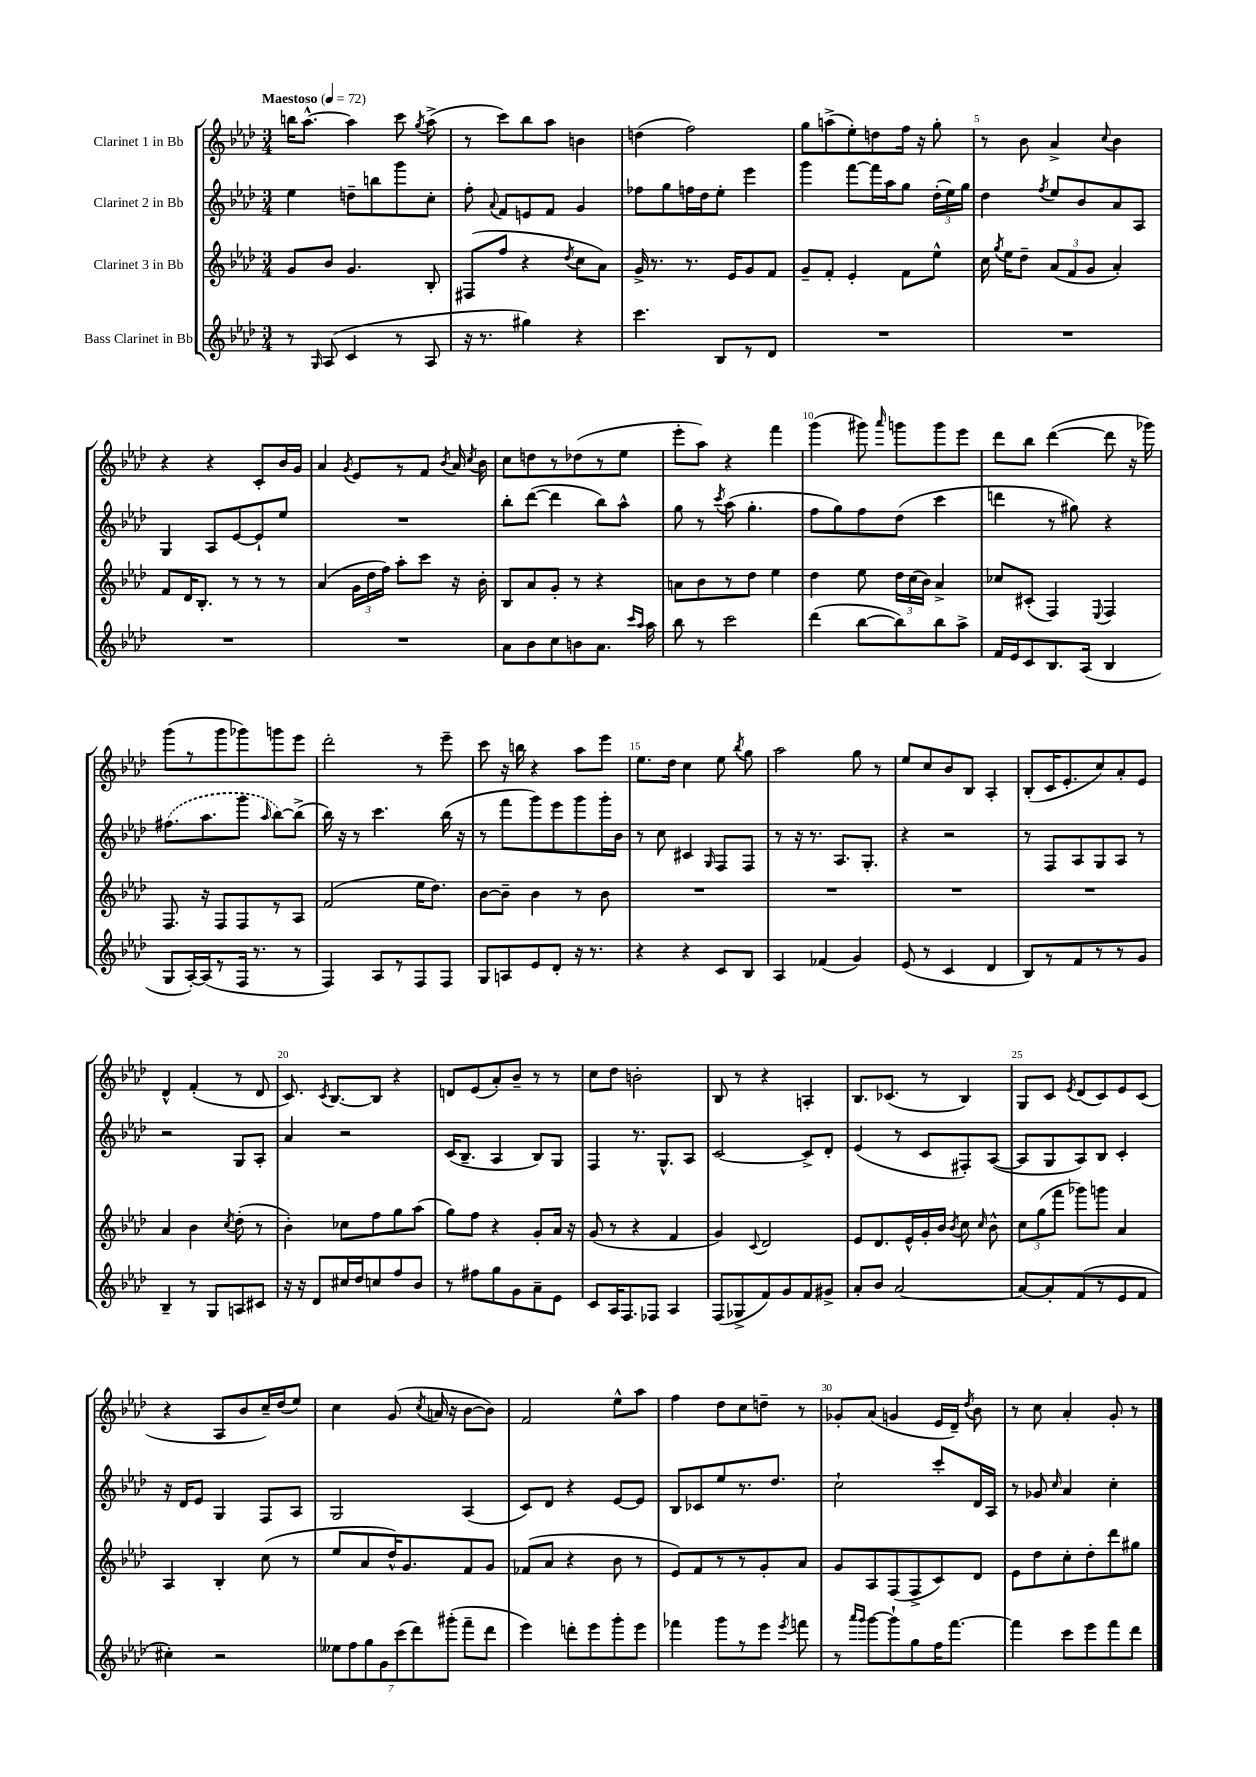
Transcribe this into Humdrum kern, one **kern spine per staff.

**kern	**kern	**kern	**kern
*staff4	*staff3	*staff2	*staff1
*clefG2	*clefG2	*clefG2	*clefG2
*k[b-e-a-d-]	*k[b-e-a-d-]	*k[b-e-a-d-]	*k[b-e-a-d-]
*M3/4	*M3/4	*M3/4	*M3/4
*MM72	*MM72	*MM72	*MM72
8r	8g/L	4ee-\	16bb\LK
.	.	.	[8.aa-^^\J
16qqG/	.	.	.
(8A-/	8b-/J	.	.
4c/	4.g/	8dd~\L	4aa-\]
.	.	8bb\	.
8r	.	8ggg\	8ccc\
.	.	.	8qgg/
8A-/	8B-'/	8cc'\J	(8aa-^\
=	=	=	=
16r	(8F#/L	8ff'\	8r
8.r	.	.	.
.	.	8qqa-/	.
.	8ff/J	8f/L	8ccc\L)
4gg#\)	4r	8e/	8bb-\
.	.	8f/J	8aa-\J
.	8qdd-/	.	.
4r	8cc\L	4g/	4b\
.	8a-\J)	.	.
=	=	=	=
4.ccc\	16g^/	8ff-\L	(4dd\
.	8.r	.	.
.	.	8gg\	.
.	8.r	16ff\L	2ff\)
.	.	16dd-\J	.
8B-/L	.	8ee-'\J	.
.	16e-/LK	.	.
8r	8g/	4eee-\	.
8d-/J	8f/J	.	.
=	=	=	=
2.r	8g~/L	4ggg\	8gg\L
.	8f'/J	.	(8aa^\
.	4e-'/	[8fff\L	8ee-'\)
.	.	16fff\]L	8dd\
.	.	16aa-\J	.
.	8f\L	8gg\J	16ff\Jk
.	.	.	16r
.	8ee-^^\J	(24dd-'\LL	8gg'\
.	.	24ee-\)	.
.	.	24gg\JJ	.
=	=	=	=
2.r	16cc\	4dd-\	8r
.	8qgg/	.	.
.	16ee-\LK	.	.
.	8dd-~\J	.	8b-\
.	.	8qff/	.
.	(12a-/L	8ee-/L	4a-^/
.	12f/	.	.
.	.	8b-/	.
.	12g/J	.	.
.	.	.	8qqcc/
.	4a-'/)	8a-/	4b-\
.	.	8A-/J	.
=	=	=	=
2.r	8f/L	4G/	4r
.	16d-/K	.	.
.	8.B-'/J	.	.
.	.	8A-/L	4r
.	8r	[8e-/	.
.	8r	8e-`/]	8c'/L
.	8r	8ee-/J	16b-/L
.	.	.	16g/JJ
=	=	=	=
2.r	(4a-/	2.r	4a-/
.	.	.	8qg/
.	24g\LL	.	8e-/L
.	24dd-\	.	.
.	24ff\JJ)	.	.
.	8aa-'\L	.	8r
.	8ccc\J	.	8f/J
.	.	.	8qb-/
.	16r	.	16a-/
.	.	.	8qcc/
.	16b-'\	.	16b-\
=	=	=	=
8a-\L	8B-/L	8bb-'\L	8cc\L
8b-\	8a-/	([8ddd-\J	8dd\
8cc\	8g'/J	4ddd-\]	8r
8b\	8r	.	(8dd-\
8.a-\J	4r	8bb-\L)	8r
.	.	8aa-^^\J	8ee-\J
16qqccc/LL	.	.	.
16qqaa-/JJ	.	.	.
16aa-\	.	.	.
=	=	=	=
8bb-\	8a\L	8gg\	8eee-'\L
8r	8b-\	8r	8aa-\J)
.	.	8qccc/	.
2ccc\	8r	(8aa-\	4r
.	8dd-\J	4.gg'\	.
.	4ee-\	.	4fff\
=	=	=	=
(4ddd-\	4dd-\	8ff\L	(4ggg\
.	.	8gg\)	.
[8bb-\L	8ee-\	8ff\	8ggg#\)
.	.	.	16qqaaa-/
8bb-\])	24dd-\LL	(8dd-\J	8ggg\L
.	(24cc\	.	.
.	24b-\JJ)	.	.
8bb-\	4a-^/	4ccc\	8ggg\
8aa-^\J	.	.	8eee-\J
=	=	=	=
16f/LL	8cc-/L	4ddd\	8ddd-\L
16e-/J	.	.	.
8c/	(8c#'/J	.	8bb-\J
8.B-/	4F/)	8r	([4ddd-\
.	.	8gg#\)	.
(16A-/Jk	.	.	.
.	8qqE-/	.	.
4B-/	4F/	4r	8ddd-\]
.	.	.	16r
.	.	.	16ggg-\)
=	=	=	=
8G/L	8.F/	(8.ff#\L	(8ggg\L
[16A-'/L)	.	.	8r
(16A-/]J	16r	8.aa-\	.
8r	8F/L	.	8ggg\
16F/Jk	8F/	8ggg\J	8ggg-\)
8.r	.	.	.
.	.	16qqaa-/	.
.	8r	[8bb-\L)	8ggg\
8r	8A-/J	(8bb-^\]J	8eee-\J
=	=	=	=
4F/)	(2f/	16bb-\)	2ddd-'\
.	.	16r	.
.	.	8r	.
8A-/L	.	4.ccc\	.
8r	.	.	.
8F/	16ee-\LK	.	8r
.	8.dd-\J)	.	.
8F/J	.	(16bb-\	8eee-~\
.	.	16r	.
=	=	=	=
8G/L	[8b-\L	8r	8ccc\
8A/	8b-~\]J	8fff\L	16r
.	.	.	16bb\
8e-/	4b-\	8ggg\)	4r
8d-'/J	.	8eee-\	.
16r	8r	8ggg\	8aa-\L
8.r	.	.	.
.	8b-\	16ggg'\L	8eee-\J
.	.	16b-\JJ	.
=	=	=	=
4r	2.r	8r	8.ee-\L
.	.	8cc\	.
.	.	.	16dd-\Jk
4r	.	4c#/	4cc\
.	.	16qqG/	.
8c/L	.	8F/L	8ee-\
.	.	.	8qbb-/
8B-/J	.	8F/J	8gg\
=	=	=	=
4A-/	2.r	8r	2aa-\
.	.	16r	.
.	.	8.r	.
(4f-/	.	.	.
.	.	8.A-/L	.
4g/)	.	.	8gg\
.	.	8.G'/J	.
.	.	.	8r
=	=	=	=
(8e-/	2.r	4r	8ee-/L
8r	.	.	8cc/
4c/	.	2r	8b-/
.	.	.	8B-/J
4d-/	.	.	4A-'/
=	=	=	=
8B-/L)	2.r	8r	(8B-'/L
8r	.	8F/L	16c/K
.	.	.	8.e-'/
8f/	.	8A-/	.
8r	.	8G/	8cc/)
8r	.	8A-/J	8a-'/
8g/J	.	8r	8e-/J
=	=	=	=
4B-~/	4a-/	2r	4d-^^/
8r	4b-\	.	(4f'/
8G/L	.	.	.
.	8qcc/	.	.
8A/	(8dd-'\	8G/L	8r
8c#/J	8r	8A-'/J	8d-/
=	=	=	=
16r	4b-'\)	4a-/	8.c/)
16r	.	.	.
8d-/L	.	.	.
.	.	.	8qc/
.	.	.	[8.B-/L
16cc#/L	8cc-\L	2r	.
16dd-/J	.	.	.
8cc/	8ff\	.	8B-/]J
8ff/	8gg\	.	4r
8b-/J	(8aa-\J	.	.
=	=	=	=
8r	8gg\L)	(16c/LK	8d/L
.	.	8.B-~/J	.
8ff#\L	8ff\J	.	(8e-/
8gg\	4r	4A-/	8a-'/)
8g\	.	.	8b-~/J
8a-~\	8g'/L	8B-/L)	8r
8e-\J	16a-/Jk	8G/J	8r
.	16r	.	.
=	=	=	=
8c/L	(8g/	4F/	8cc\L
16A-/K	8r	.	8dd-\J
8.F/	.	.	.
.	4r	8.r	2b'\
8F-/J	.	.	.
.	.	8.G^^/L	.
4A-/	4f/	.	.
.	.	8A-/J	.
=	=	=	=
(8F/L	4g/)	[2c/	8B-/
8G-^/	.	.	8r
.	8qqc/	.	.
8f/)	2d-/	.	4r
8g/	.	.	.
8f/	.	8c^/]L	4A'/
8g#^/J	.	8d-'/J	.
=	=	=	=
8a-'/L	8e-/L	(4e-/	8.B-/L
8b-/J	8.d-/	.	.
.	.	.	(8.c-/J
[2a-/	.	8r	.
.	16e-^^/L	.	.
.	16g'/	8c/L	8r
.	16b-/JJ	.	.
.	8qb-/	.	.
.	8cc\	8F#'/)	4B-/)
.	16qqcc/	.	.
.	8b-^^\	([8A-/J	.
=	=	=	=
8a-/_L	12cc\L	8A-/]L	8G/L
.	(12gg\	.	.
8a-'/]	.	8G/	8c/J
.	12fff\J	.	.
.	.	.	8qe-/
(8f/	8ggg-\L)	8A-/)	(8d-/L
8r	8ggg\J	8B-/J	8c/)
8e-/	4a-/	4c'/	8e-/
8f/J	.	.	(8c/J
=	=	=	=
4cc#'\)	4A-/	16r	4r
.	.	16d-/LK	.
.	.	8e-/J	.
2r	4B-'/	4G/	8A-/L
.	.	.	8b-/
.	(8cc\	8F/L	16cc~/L)
.	.	.	(16dd-/J
.	8r	8A-/J	8ee-/J)
=	=	=	=
14ee--\L	8ee-/L	2G/	4cc\
14ff\	.	.	.
.	8a-/	.	.
14gg\	.	.	.
14g\	.	.	.
.	16dd-^^/K)	.	(8g/
(14ccc\	.	.	.
.	8.g/	.	.
14ddd-\)	.	.	.
.	.	.	8qcc/
.	.	.	16a/
(14ggg#'\J	.	.	.
.	.	.	16r
8fff~\L	8f/	(4A-/	[8b-\L
8ddd-\J	8g/J	.	8b-\]J)
=	=	=	=
4eee-\)	(8f-/L	8c/L)	2f/
.	8a-/J	8d-/J	.
8ddd'\L	4r	4r	.
8eee-\	.	.	.
8ggg'\	8b-\	[8e-/L	8ee-^^\L
8eee-\J	8r	8e-/]J	8aa-\J
=	=	=	=
4fff-\	8e-/L)	8B-/L	4ff\
.	8f/	8c-/	.
8ggg\L	8r	8ee-/	8dd-\L
8r	8r	8.r	8cc\
8eee-\J	8g'/	.	8dd~\J
.	.	8.dd-/J	.
8qeee-/	.	.	.
8fff\	8a-/J	.	8r
=	=	=	=
8r	8g/L	2cc`\	8g-'/L
16qqaaa-/LL	.	.	.
16qqggg/JJ	.	.	.
[8ggg\L	8A-/	.	(8a-/J
8ggg`\]	(8F/	.	4g/
8gg\	8F^/	.	.
16ff\K	8c/)	8ccc'/L	16e-/LL
[8.fff\J	.	.	16d-~/JJ)
.	.	.	8qdd-/
.	8d-/J	16d-/L	8b-\
.	.	16A-/JJ	.
=	=	=	=
4fff\]	8e-\L	8r	8r
.	8dd-\	8g-/	8cc\
.	.	16qqcc/	.
8ccc\L	8cc'\	4a-/	4a-'/
8eee-\	8dd-'\	.	.
8fff\	8ddd-\	4cc'\	8g'/
8ddd-\J	8gg#\J	.	8r
==	==	==	==
*-	*-	*-	*-
